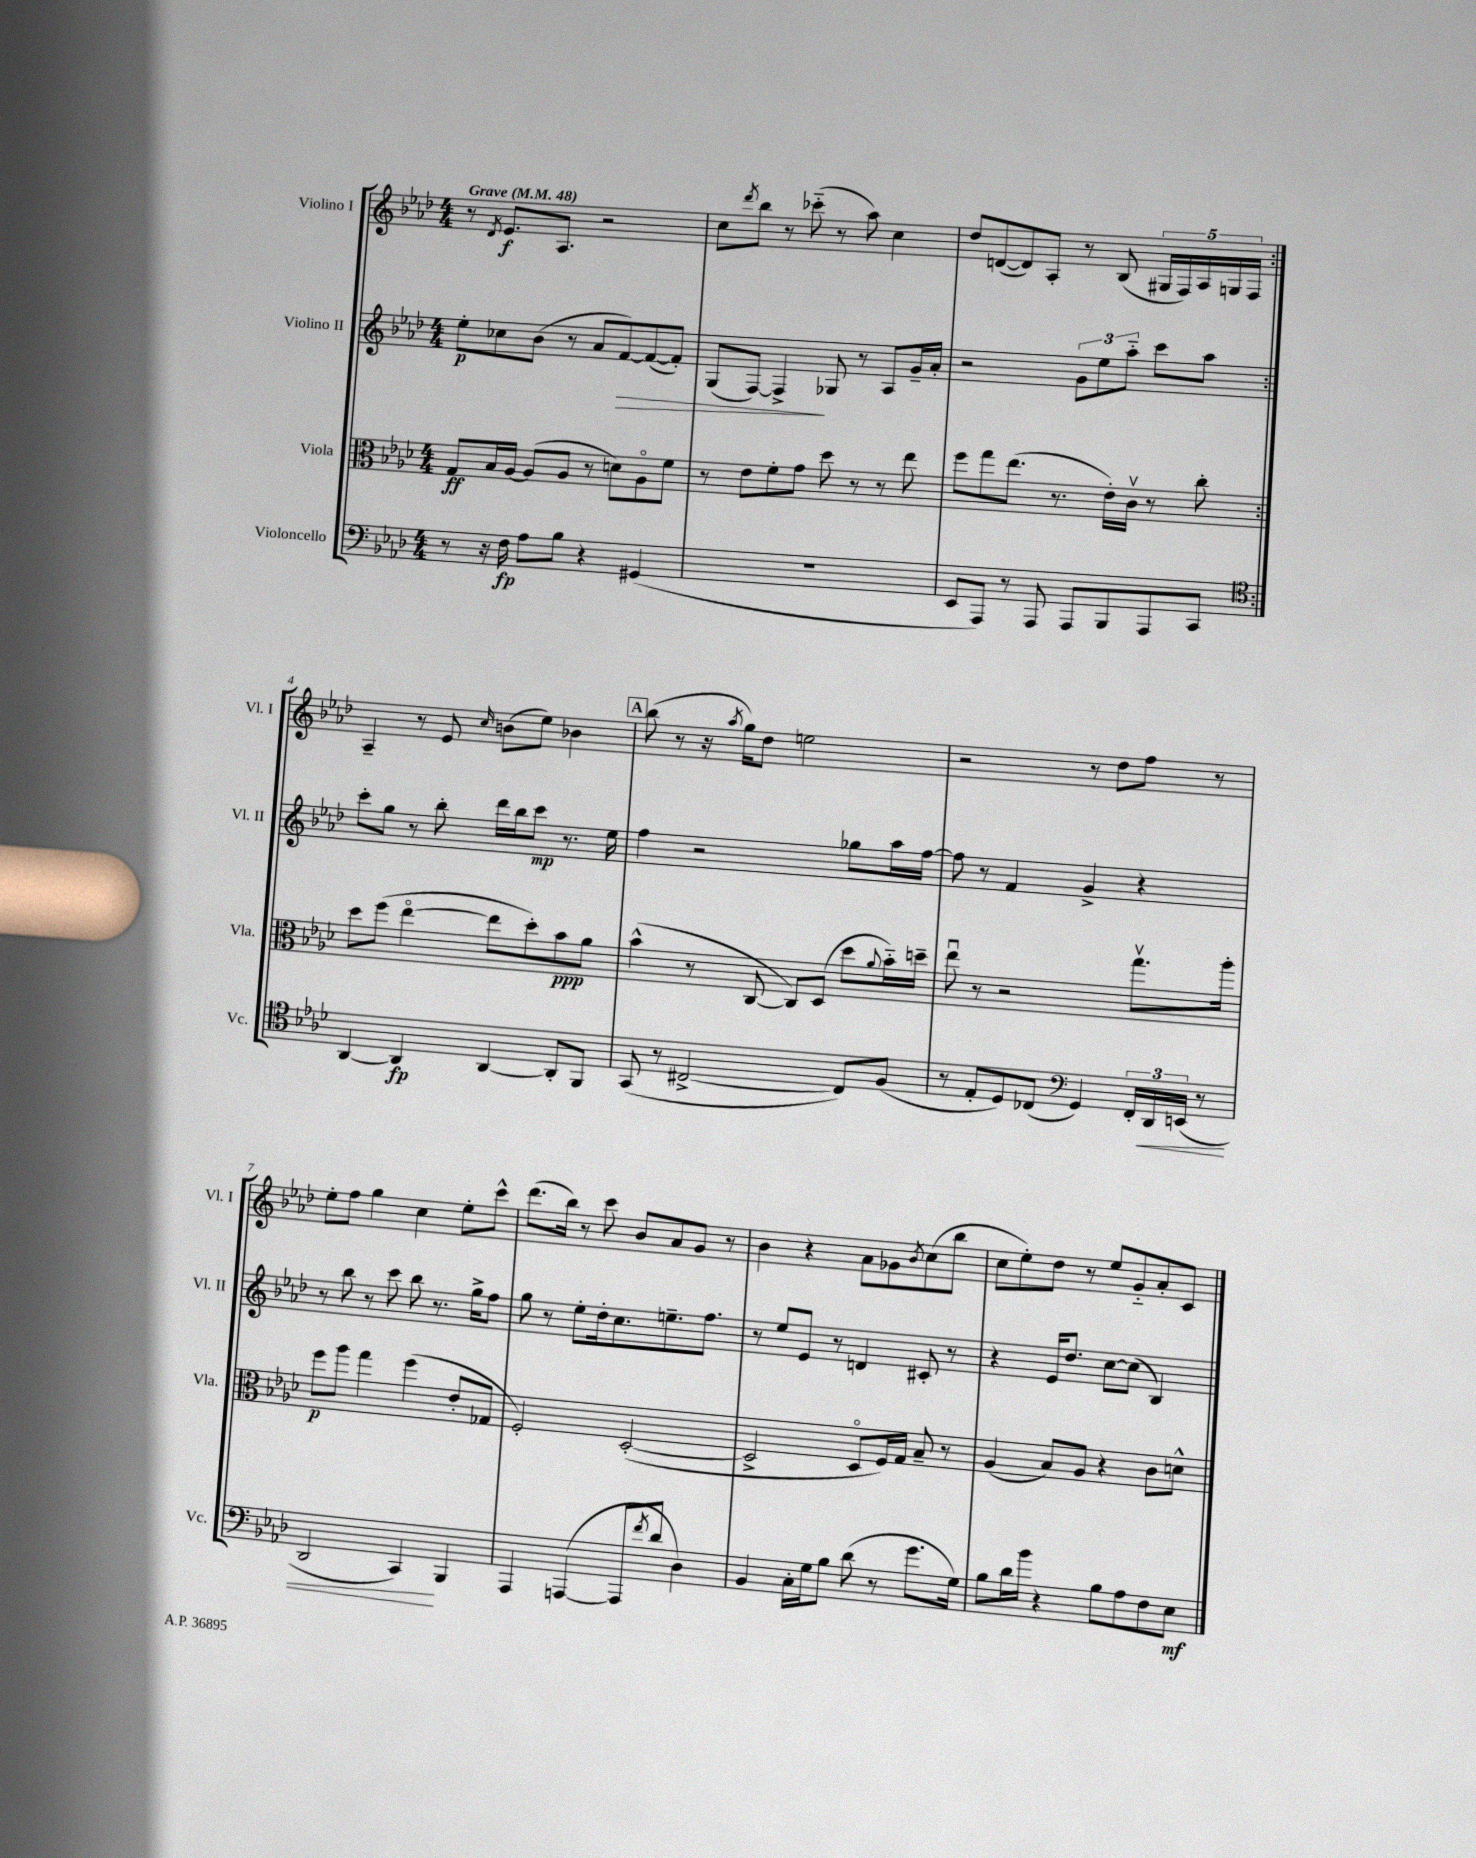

**kern	**kern	**kern	**kern
*staff4	*staff3	*staff2	*staff1
*clefF4	*clefC3	*clefG2	*clefG2
*k[b-e-a-d-]	*k[b-e-a-d-]	*k[b-e-a-d-]	*k[b-e-a-d-]
*M4/4	*M4/4	*M4/4	*M4/4
*MM48	*MM48	*MM48	*MM48
8r	8G	8ee-'	8r
.	.	.	8qd-
16r	16B-	8cc-	8.e-
16F	[16A-	.	.
8A-	(8A-]	(8b-	.
.	.	.	8.A-
8B-	8A-	8r	.
4r	8r	8a-	2r
.	8d)	[8f)	.
(4GG#	8A-o	(8f_	.
.	8f	8f'])	.
=	=	=	=
1r	8r	(8G	8cc
.	.	.	8qddd-
.	8e-	[8F)	8bb-
.	8f'	4F^]	8r
.	8g	.	(8ccc-'~
.	8dd-	8G-	8r
.	8r	8r	8aa-)
.	8r	8A-	4cc
.	8ee-	16g~	.
.	.	16a-'	.
=	=	=	=
8EE-	8ff	2r	8dd-
8AAA-)	8gg	.	([8d
8r	(8.ee-	.	8d])
8AAA-	.	.	8A-'
.	8.r	.	.
8AAA-	.	12g	8r
.	.	12ee-	.
8BBB-	16e-')	.	(8B-
.	.	12aa-'~	.
.	16cv	.	.
8AAA-	8r	8ccc	20G#
.	.	.	20F)
.	.	.	20A-
8CC	8cc'	8aa-	.
.	.	.	20G
.	.	.	20F
=:|!	=:|!	=:|!	=:|!
*clefC4	*	*	*
[4AA-	8dd-	8ccc'	4A-~
.	(8ff	8gg	.
4AA-]	[4ee-o	8r	8r
.	.	8bb-'	8e-
.	.	.	16qqcc
[4AA-	8ee-]	16ddd-	(8b
.	.	16bb-	.
.	8dd-')	8ccc	8ee-)
8AA-']	8b-	8.r	4b-
8FF	8a-	.	.
.	.	16ee-	.
=	=	=	=
(8GG	(4b-^^	4ff	(8bb-
8r	.	.	8r
[2C#^	8r	2r	16r
.	.	.	8qaa-
.	.	.	16gg)
.	[8C	.	8dd-
.	8C])	.	2ee
.	(8D-	.	.
8C#])	8dd-	8gg-	.
.	8qqa-	.	.
(8F	16b-'~)	16aa-	.
.	16dd~	[16ff	.
=	=	=	=
8r	8ee-u	8ff]	2r
8E-'	8r	8r	.
8D-)	2r	4f	.
(8C-	.	.	.
*clefF4	*	*	*
4GG)	.	4g^	8r
.	.	.	8dd-
24FF'	8.ggv	4r	8ff
24DD-	.	.	.
(24EE	.	.	.
8r	.	.	8r
.	16aa-'	.	.
=	=	=	=
2DD-	8ff	8r	8ee-'
.	8aa-	8bb-	8ff
.	4gg	8r	4gg
.	.	8ccc	.
4CC)	(4ff	8bb-	4cc
.	.	8.r	.
4BBB-	8e-'	.	8ee-'
.	.	16gg^	.
.	8G-	8ff	8ccc^^
=	=	=	=
4AAA-	2F')	8gg	(8.ddd-
.	.	8r	.
.	.	.	16bb-)
([4AAA	.	8ee-'	8r
.	.	16dd-'	8ccc
.	.	8.cc	.
8AAA]	([2D-'	.	8b-
8qf	.	.	.
8d-	.	8.ee~	8a-
4D-)	.	.	8g
.	.	8.ff	.
.	.	.	8r
=	=	=	=
4BB-	2D-^]	8r	4b-
.	.	8ee-	.
16C'	.	8e-	4r
16G	.	.	.
8B-	.	8r	.
(8d-	8D-o	4d	8a-
8r	16F)	.	8g-
.	16G	.	.
.	.	.	8qb-
8.g	8B-~	8c#'	(8cc
.	8r	8r	8bb-
16G)	.	.	.
=	=	=	=
8B-	(4A-	4r	8cc
16d-	.	.	8ee-')
16b-	.	.	.
4r	8B-)	16e-	8dd-
.	.	8.dd-	.
.	8A-	.	8r
8B-	4r	[8cc	8ee-
8A-	.	(8cc]	8g'~
8F	8c	4B-)	8a-'
8E-	8d^^	.	8c
==	==	==	==
*-	*-	*-	*-
